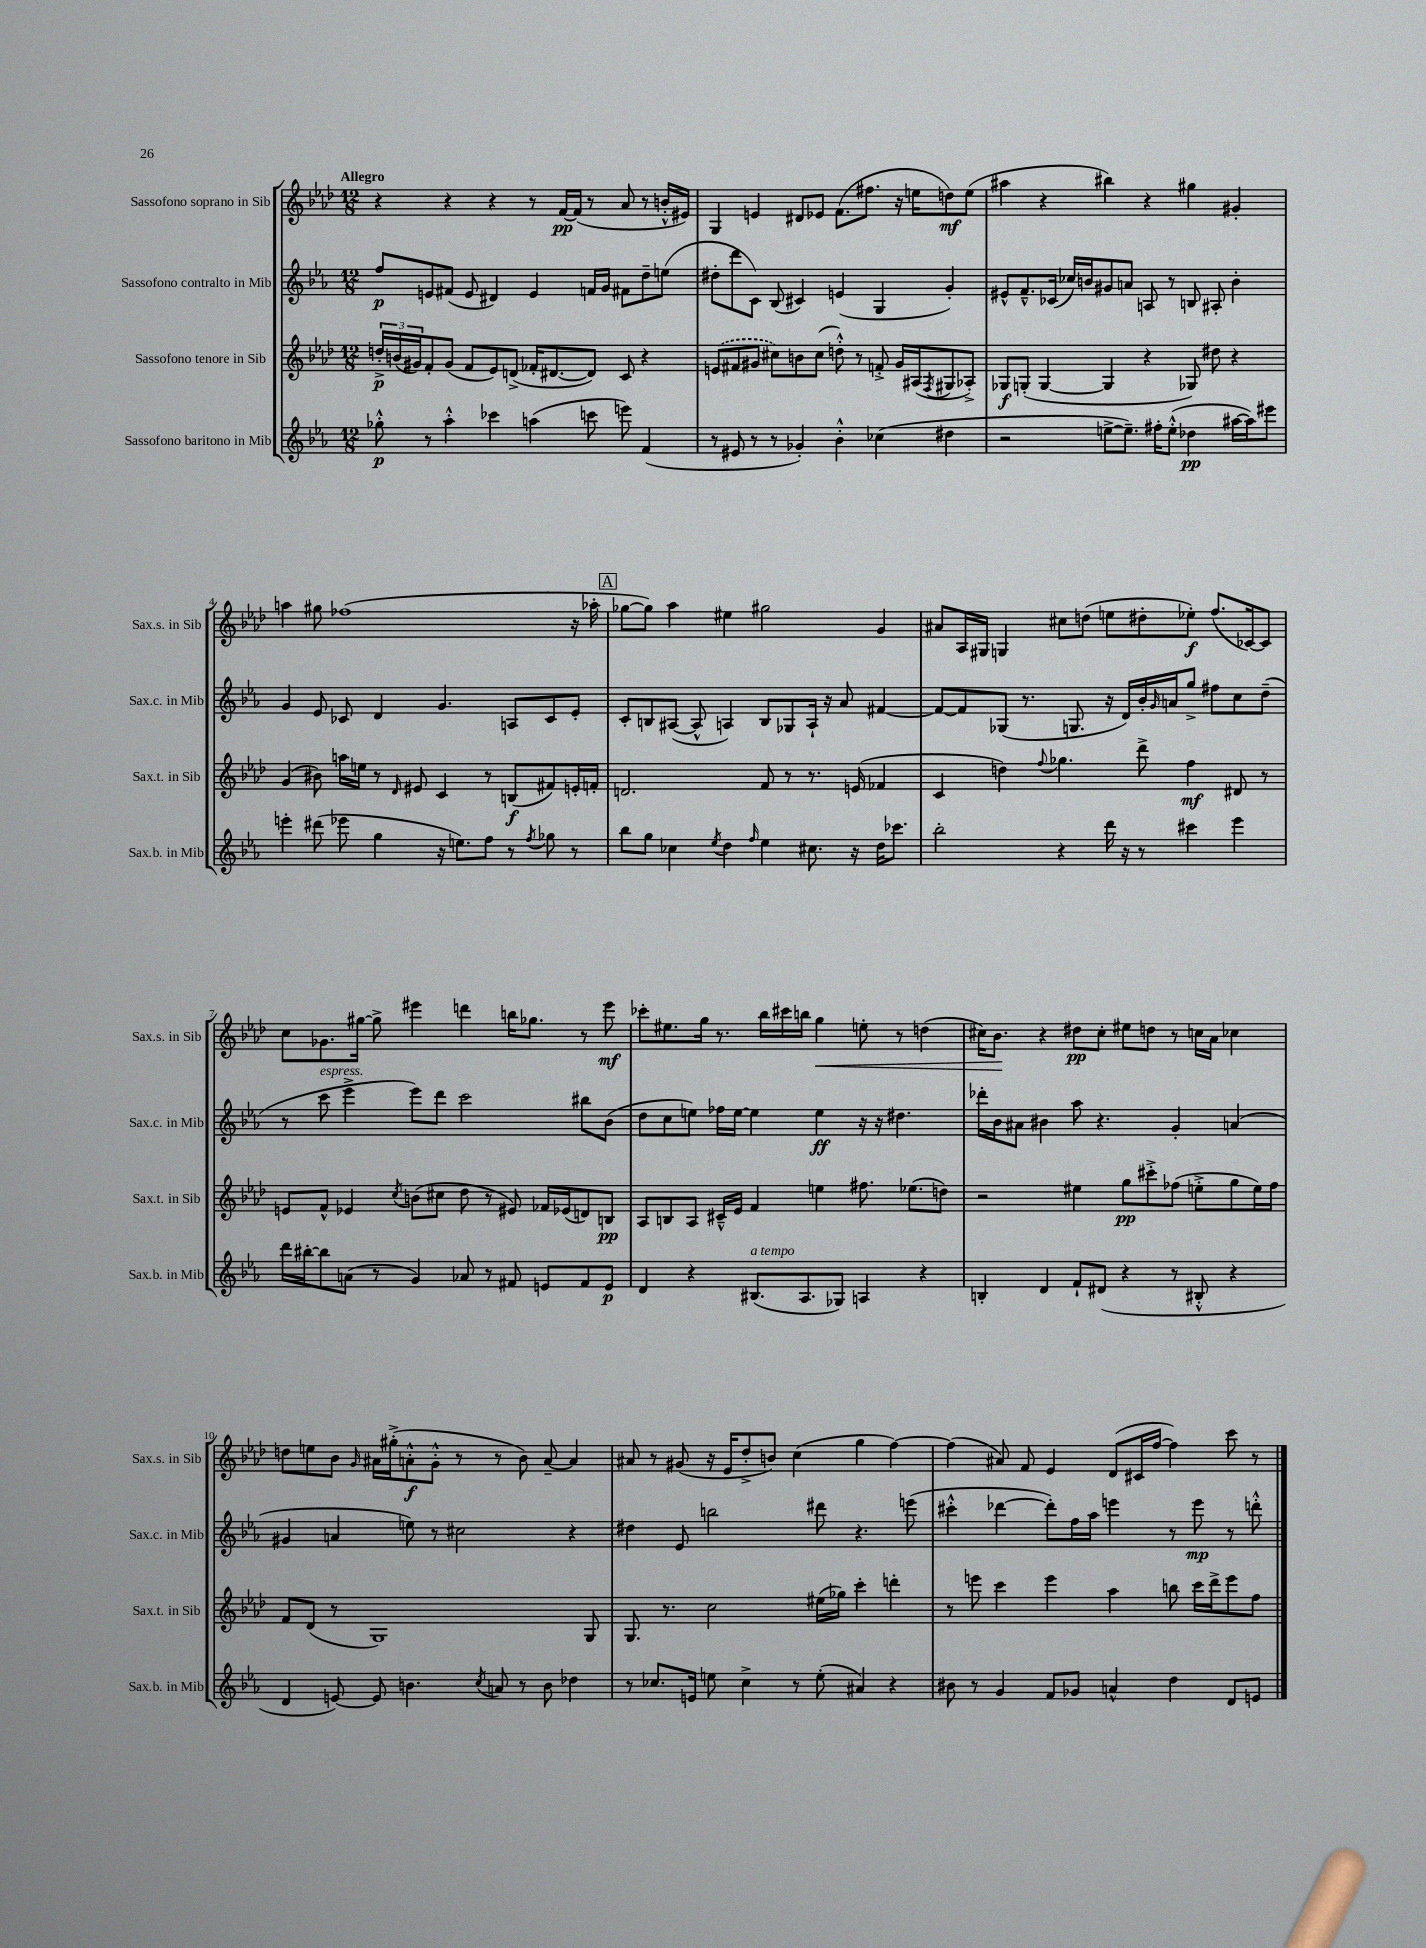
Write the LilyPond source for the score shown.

<<
\new StaffGroup <<
\new Staff = "s0" \with { instrumentName = "Sassofono soprano in Sib" shortInstrumentName = "Sax.s. in Sib" } {
    \clef treble \key aes \major \numericTimeSignature \time 12/8 \tempo "Allegro"
    r4 r4 r4 r8 f'16~\pp f'16( r8 aes'8 r8 b'16-.-^ eis'16) |
    g4 e'4 dis'8 ees'8 f'8.( fis''8. r16 e''16 d''8\mf) e''8( |
    ais''4 r4 bis''4) r4 gis''4 gis'4-. |
    a''4 gis''8 fes''1( r16 aes''16-. |
    \mark \markup { \box "A" } ges''8~ ges''8) aes''4 eis''4 gis''2 g'4 |
    ais'8 aes16 gis16 g4 cis''8 d''8( e''8 dis''8-. ees''8-.\f) f''8.( ces'16~) ces'8 |
    c''8 ges'8. gis''16~ gis''8-> eis'''4 d'''4 b''16 ges''8. r8 eis'''8\mf |
    ces'''8-. eis''8. g''16 r8. bes''16 cis'''16 b''16 g''4\< e''8-. r8 d''4( |
    cis''16) bes'8.\! r4 dis''8\pp cis''8-. eis''8 d''8 r8 c''16 aes'16 ces''4 |
    d''8 e''8 bes'8 \grace { g'16 } ais'16 gis''16-.->( a'8-.-^\f g'8-.-^ r8 r8 bes'8) a'8~-- a'4 |
    ais'8 r8 gis'8( r16 ees'16 des''8-.-> b'8) c''4( g''4 f''4~) |
    f''4( ais'8) f'8 ees'4 des'8( cis'16 f''16~ f''4) c'''8 r8 \bar "|." |
}
\new Staff = "s1" \with { instrumentName = "Sassofono contralto in Mib" shortInstrumentName = "Sax.c. in Mib" } {
    \clef treble \key ees \major \numericTimeSignature \time 12/8
    f''8\p e'8 fis'8( e'8 dis'4) e'4 f'16 g'16 fis'8 d''8-- e''8( |
    dis''8-. d'''8 c'8) bes8( cis'4) e'4( g4 g'4-.) |
    eis'8-^ f'8.---^ ces'16( ces''16) b'16 gis'8 a'8 a8 r8 b8 ais8-. b'4-. |
    g'4 ees'8 ces'8 d'4 g'4. a8 ces'8 ees'8-. |
    \mark \markup { \box "A" } c'8-. b8 ais8~( ais8-^ a4) b8 ges8 a16-! r16 aes'8 fis'4~ |
    fis'8~ fis'8 ges8( r8. g8. r16 d'16) bes'16-. \grace { g'16 } a'16 g''8-> fis''8 c''8 d''8--( |
    r8 c'''8^\markup { \italic "espress." } ees'''4-> ees'''8) d'''8 c'''2 bis''8 bes'8( |
    d''8 c''8 e''8) fes''16 e''16~ e''4 e''4\ff r16 r16 dis''4. |
    des'''16-. bes'16 ais'8 bis'4 aes''8 r4. g'4-. a'4( |
    gis'4 a'4 e''8) r8 cis''2 r4 |
    dis''4 ees'8 b''2 dis'''8 r4. e'''8( |
    cis'''4-.-^ des'''4~ des'''8-.) f''16 aes''16 e'''4 r8 e'''8\mp r8 d'''8-.-^ \bar "|." |
}
\new Staff = "s2" \with { instrumentName = "Sassofono tenore in Sib" shortInstrumentName = "Sax.t. in Sib" } {
    \clef treble \key aes \major \numericTimeSignature \time 12/8
    \tuplet 3/2 { d''16-.->\p b'16( gis'16) } f'8-. gis'8( f'8 ees'8) d'8->( fes'16-. dis'8.~ dis'8) c'8 r4 |
    \once \slurDashed e'8( fis'8 gis'8 cis''8) b'8 cis''8( d''8-.-^) r8 f'8-.-> gis'16 ais16( \acciaccatura { f8 } gis8 aes8-.->) |
    ges8\f g8-.( g4~ g4 r4 ges8) dis''8 r4 |
    g'4( bis'8) a''16 e''16 r8 \grace { des'16 } eis'8 c'4 r8 b8\f( fis'8) e'16-. f'16-. |
    \mark \markup { \box "A" } d'2. f'8 r8 r8. e'16( fes'4 |
    c'4 d''4) \appoggiatura { f''8 } ges''4. des'''8-> f''4\mf dis'8 r8 |
    e'8 f'8-^ ees'4 \acciaccatura { c''8 } b'8( cis''8 des''8 r8 eis'8) fes'16 ees'16( d'8) b8\pp |
    aes8 b8 aes8 cis'16---^ ees'16 f'4 e''4 fis''8. ees''8.( d''8) |
    r2 eis''4 g''8\pp cis'''8-.-> fes''8( e''8-.-> g''8 e''16) fes''16 |
    f'8 des'8( r8 g1) g8 |
    g8. r8. c''2 eis''16( ges''16) c'''4-. d'''4-. |
    r8 e'''8 c'''4 e'''4 aes''4 b''8 c'''16 des'''16-> e'''8 f''8 \bar "|." |
}
\new Staff = "s3" \with { instrumentName = "Sassofono baritono in Mib" shortInstrumentName = "Sax.b. in Mib" } {
    \clef treble \key ees \major \numericTimeSignature \time 12/8
    ges''8-.-^\p r8 aes''4-.-^ ces'''4 a''4( c'''8 e'''8) f'4( |
    r8 eis'8 r8 r8 ges'4-.) bes'4-.-^ ces''4( dis''4 |
    r2 e''8~-> e''8.--) fis''16-. e''8-.-^( des''4\pp ais''16~ ais''16) eis'''8 |
    e'''4-. dis'''8( ees'''8 g''4 r16 e''8.) f''8 r8 \acciaccatura { f''8 } ges''8 r8 |
    \mark \markup { \box "A" } bes''8 g''8 ces''4 \acciaccatura { ees''8 } d''4 \grace { f''16 } ees''4 cis''8. r16 d''16 ces'''8. |
    bes''2-. r4 d'''16 r16 r8 cis'''4 ees'''4 |
    d'''16 bis''16~-. bis''8 a'8( r8 g'4) aes'8 r8 fis'8 e'8 fis'8 e'8\p |
    d'4 r4 bis8.^\markup { \italic "a tempo" }( aes8. ges8) a4 r4 |
    b4-. d'4 f'8-! dis'8( r4 r8 bis8-.-^ r4 |
    d'4 e'8~) e'8 b'4. \acciaccatura { c''8 } a'8 r8 b'8 des''4 |
    r8 ces''8. e'16 e''8 ces''4-> r8 e''8-.( ais'4) r4 |
    bis'8 r8 g'4 f'8 ges'8 a'4-^ d''4 d'8 e'8 \bar "|." |
}
>>
>>
